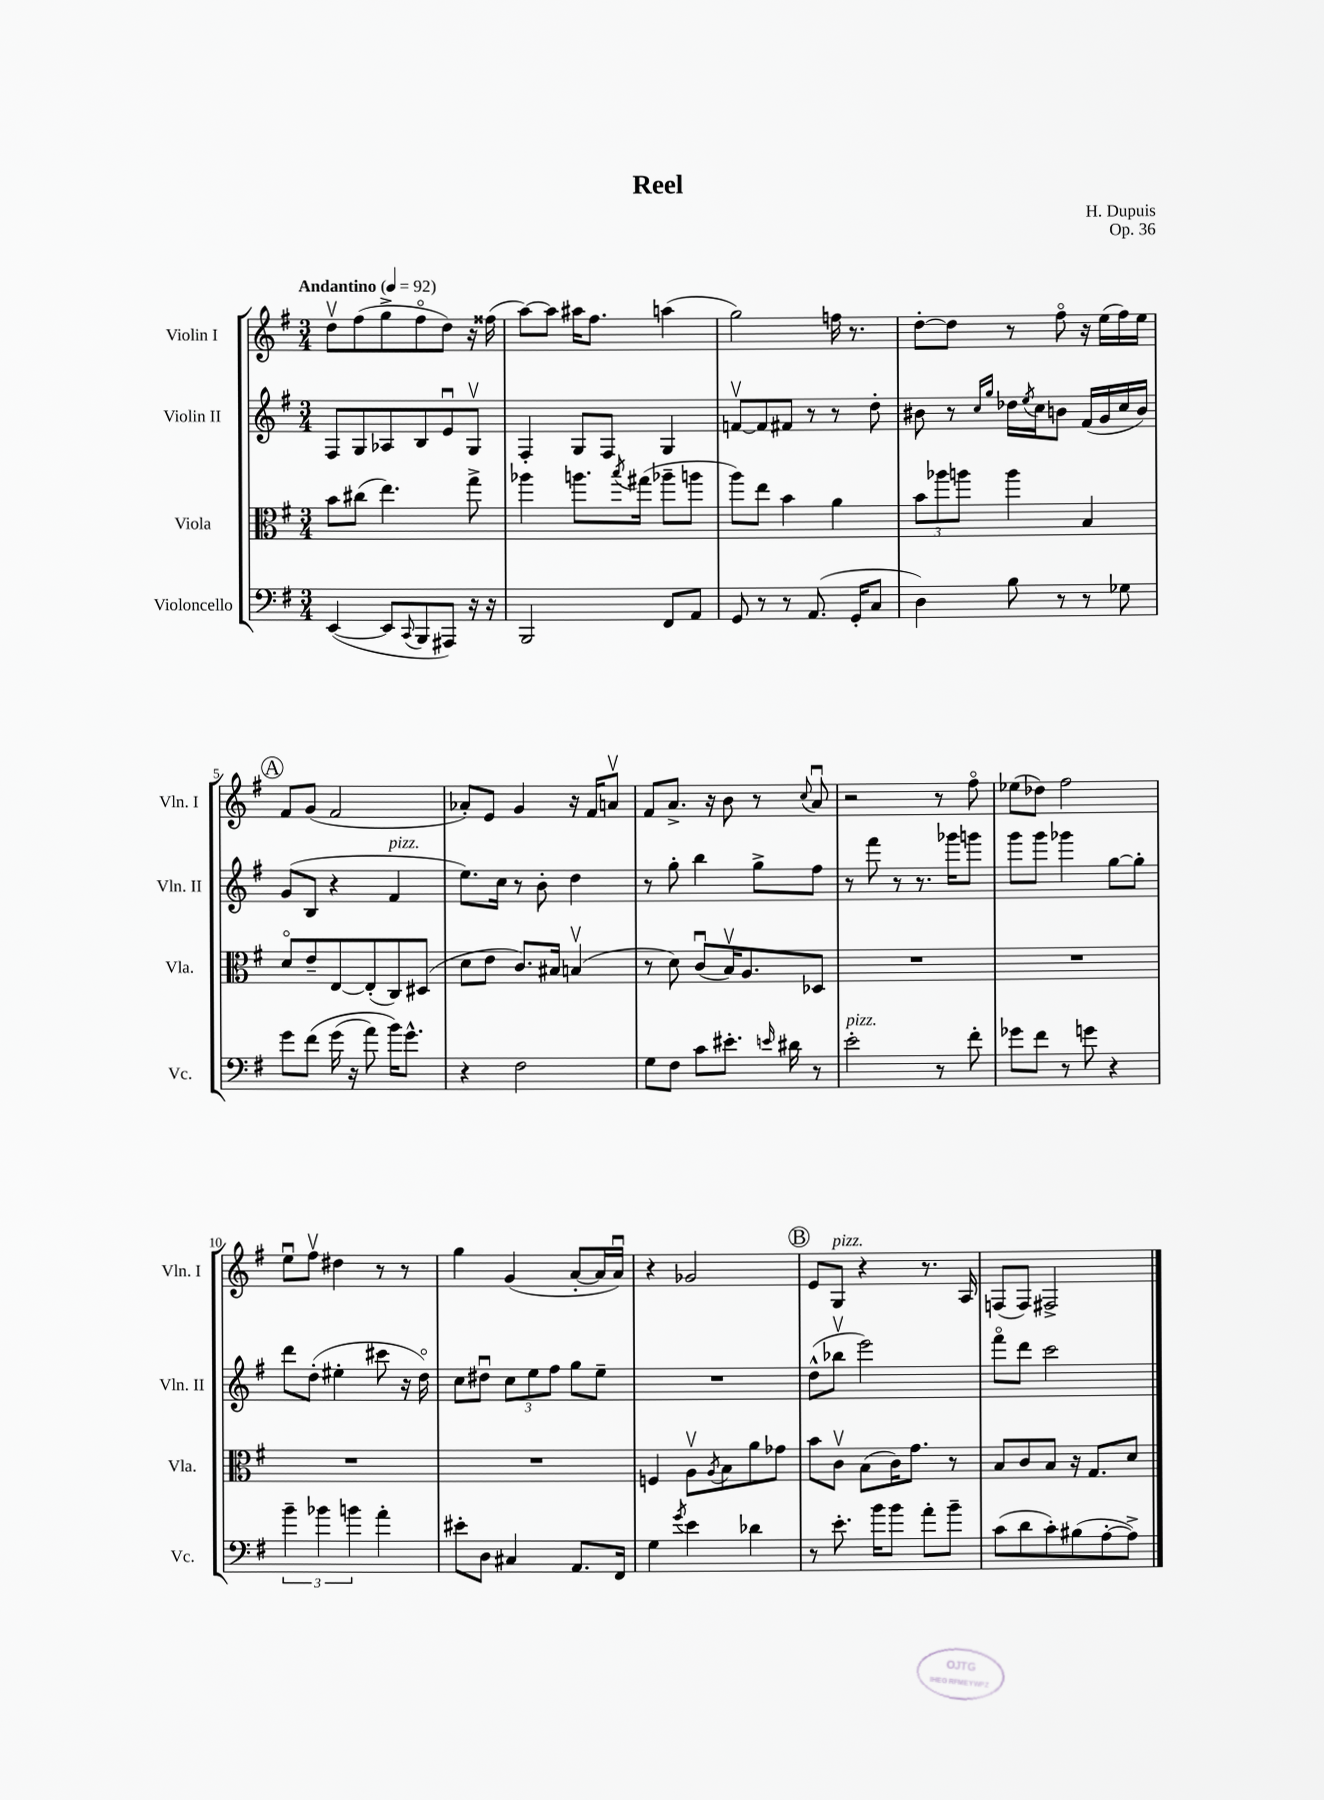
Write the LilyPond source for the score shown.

\header { title = "Reel" composer = "H. Dupuis" opus = "Op. 36" }
<<
\new StaffGroup <<
\new Staff = "s0" \with { instrumentName = "Violin I" shortInstrumentName = "Vln. I" } {
    \clef treble \key g \major \numericTimeSignature \time 3/4 \tempo "Andantino" 4 = 92
    d''8\upbow fis''8( g''8-> fis''8\flageolet d''8) r16 fisis''16( |
    a''8~) a''8 ais''16 fis''8. a''4( |
    g''2) f''16 r8. |
    d''8~-. d''8 r8 fis''8\flageolet r16 e''16( fis''16) e''16 |
    \mark \markup { \circle "A" } fis'8 g'8( fis'2 |
    aes'8-.) e'8 g'4 r16 fis'16 a'8\upbow |
    fis'8 a'8.-> r16 b'8 r8 \appoggiatura { c''8 } a'8\downbow |
    r2 r8 fis''8\flageolet |
    ees''8( des''8) fis''2 |
    e''8\downbow fis''8\upbow dis''4 r8 r8 |
    g''4 g'4( a'8~-. a'16 a'16\downbow) |
    r4 ges'2 |
    \mark \markup { \circle "B" } e'8 g8^\markup { \italic "pizz." } r4 r8. a16 |
    f8( f8) fis2-> \bar "|." |
}
\new Staff = "s1" \with { instrumentName = "Violin II" shortInstrumentName = "Vln. II" } {
    \clef treble \key g \major \numericTimeSignature \time 3/4
    fis8 g8 aes8 b8 e'8\downbow g8\upbow |
    fis4-. g8 fis8 g4 |
    f'8~\upbow f'8 fis'8 r8 r8 d''8-. |
    bis'8 r8 \grace { c''16 g''16 } des''16 \acciaccatura { e''8 } c''16 b'8 fis'16( g'16 c''16 b'16) |
    \mark \markup { \circle "A" } g'8( b8 r4 fis'4^\markup { \italic "pizz." } |
    e''8.) c''16 r8 b'8-. d''4 |
    r8 g''8-. b''4 g''8-> fis''8 |
    r8 fis'''8 r8 r8. ges'''16 g'''8 |
    g'''8 g'''8 ges'''4 g''8~ g''8-. |
    d'''8 d''8-.( eis''4-. cis'''8 r16 d''16\flageolet) |
    c''8 dis''8\downbow \tuplet 3/2 { c''8 e''8 fis''8 } g''8 e''8-- |
    R2. |
    \mark \markup { \circle "B" } d''8-^( bes''8\upbow e'''2) |
    fis'''8\flageolet d'''8 c'''2 \bar "|." |
}
\new Staff = "s2" \with { instrumentName = "Viola" shortInstrumentName = "Vla." } {
    \clef alto \key g \major \numericTimeSignature \time 3/4
    b'8 cis''8( e''4.) g''8-> |
    aes''4 a''8. \acciaccatura { b''8 } gis''16( aes''8-- a''8 |
    a''8) e''8 b'4 a'4 |
    \tuplet 3/2 { b'8 aes''8 a''8 } a''4 b4 |
    \mark \markup { \circle "A" } d'8\flageolet e'8-- e8~ e8-.( c8) dis8( |
    d'8 e'8 c'8.) bis16 b4\upbow( |
    r8 d'8) c'8\downbow( b16\upbow) a8. des8 |
    R2. |
    R2. |
    R2. |
    R2. |
    f4 a8\upbow \acciaccatura { a8 } b8 a'8 ges'8 |
    \mark \markup { \circle "B" } b'8 c'8\upbow b8( c'16) g'8. r8 |
    b8 c'8 b8 r16 g8. d'8 \bar "|." |
}
\new Staff = "s3" \with { instrumentName = "Violoncello" shortInstrumentName = "Vc." } {
    \clef bass \key g \major \numericTimeSignature \time 3/4
    e,4~( e,8 \appoggiatura { c,8 } b,,8 ais,,8) r16 r16 |
    b,,2 fis,8 a,8 |
    g,8 r8 r8 a,8.( g,16-. c8 |
    d4) b8 r8 r8 ges8 |
    \mark \markup { \circle "A" } g'8 fis'8\( g'16( r16 a'8) b'16\) g'8.-^ |
    r4 fis2 |
    g8 fis8 c'8 eis'8.-. \grace { e'16 } dis'16 r8 |
    e'2-.^\markup { \italic "pizz." } r8 fis'8-. |
    ges'8 fis'8 r8 g'8 r4 |
    \tuplet 3/2 { b'4-- bes'4 b'4 } a'4-. |
    eis'8-. d8 cis4 a,8. fis,16 |
    g4 \acciaccatura { g'8 } e'4 des'4 |
    \mark \markup { \circle "B" } r8 e'8.-. b'16 b'8 a'8-. b'8-- |
    c'8( d'8 c'8-.) bis8( a8~-. a8->) \bar "|." |
}
>>
>>
